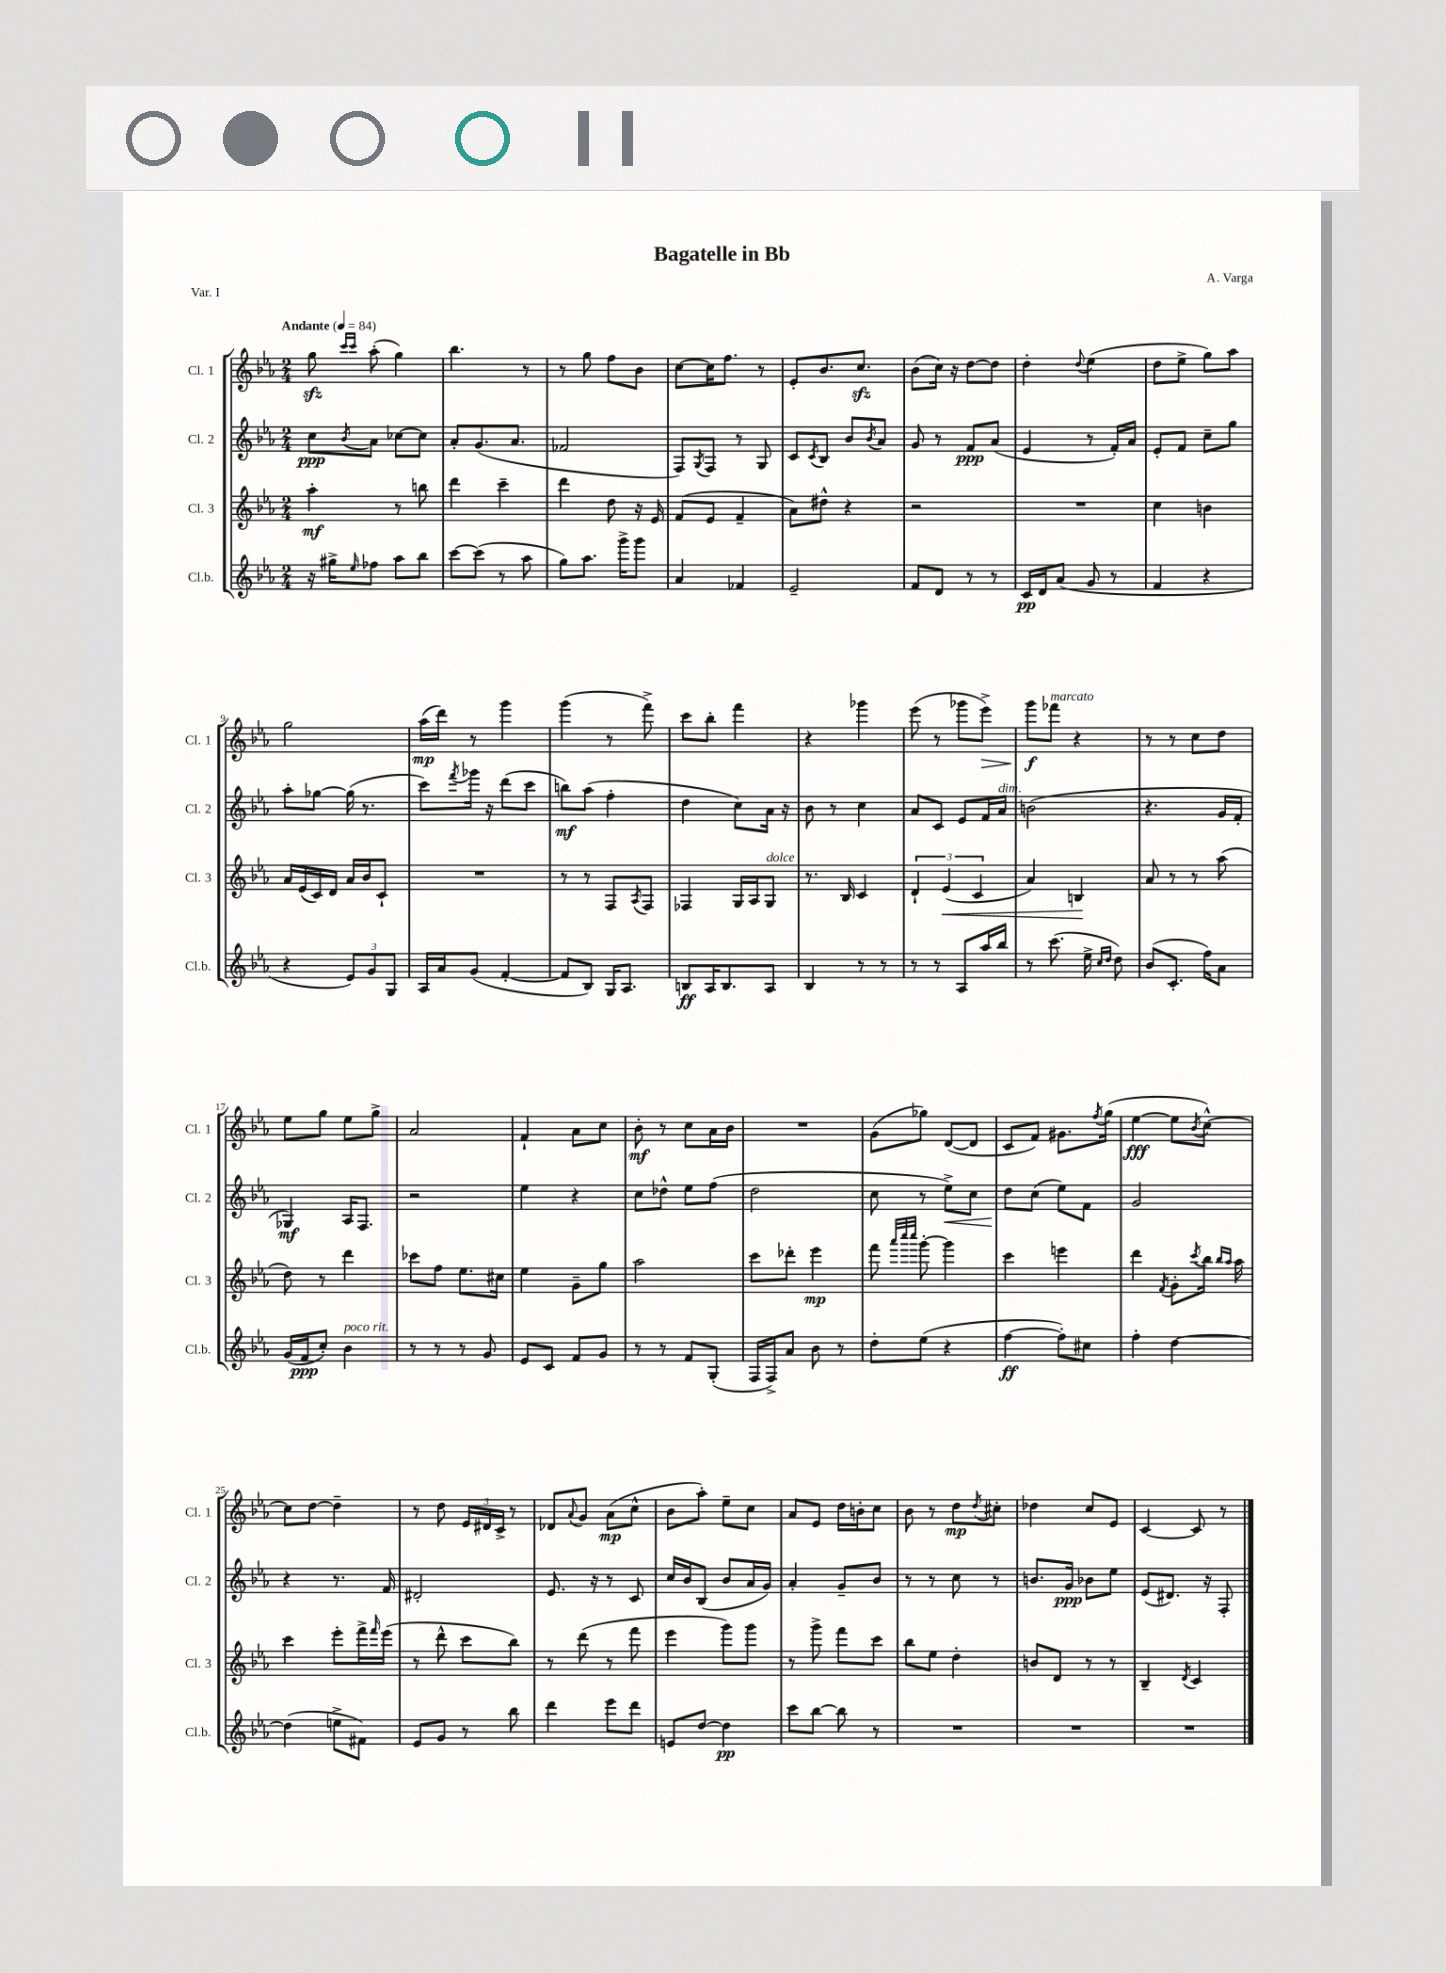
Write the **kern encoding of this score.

**kern	**kern	**kern	**kern
*staff4	*staff3	*staff2	*staff1
*clefG2	*clefG2	*clefG2	*clefG2
*k[b-e-a-]	*k[b-e-a-]	*k[b-e-a-]	*k[b-e-a-]
*M2/4	*M2/4	*M2/4	*M2/4
*MM84	*MM84	*MM84	*MM84
16r	4aa-'	8cc	8gg
16gg#^	.	.	.
.	.	.	16qqccc
16qqee-	.	8qb-	16qqccc
8ff-	.	8a-	(8aa-'
8aa-	8r	[8cc-	4gg)
8bb-	8bb	8cc-]	.
=	=	=	=
[8ccc	4ddd	8a-'	4.bb-
(8ccc]	.	(8.g	.
8r	4ccc~	.	.
.	.	8.a-	.
8aa-	.	.	8r
=	=	=	=
8gg)	4ddd	2f-	8r
8.aa-	.	.	8gg
.	8dd	.	8ff
16ggg^	.	.	.
8ggg	16r	.	8b-
.	16e-	.	.
=	=	=	=
4a-	(8f	8F)	[8cc
.	.	8qG	.
.	8e-	8F	16cc]
.	.	.	8.ff
4f-	4f~	8r	.
.	.	8G	8r
=	=	=	=
2e-~	8a-)	8c	8e-'
.	.	8qc	.
.	8dd#^^	8B-	8.b-
.	4r	8b-	.
.	.	.	8.cc
.	.	8qb-	.
.	.	8a-	.
=	=	=	=
8f	2r	8g	(8b-
8d	.	8r	16cc)
.	.	.	16r
8r	.	8f	[8dd
8r	.	(8a-	8dd]
=	=	=	=
16c	2r	4e-	4dd'
16d	.	.	.
(8a-	.	.	.
.	.	.	8qqdd
8g	.	8r	(4ee-
8r	.	16f')	.
.	.	16a-	.
=	=	=	=
4f	4cc	8e-'	8dd
.	.	8f	8ee-^
4r	4b	8cc~	8gg)
.	.	8gg	8aa-
=	=	=	=
4r	16a-	8aa-'	2gg
.	(16e-	.	.
.	16c)	[8gg-	.
.	16d	.	.
12e-)	16a-	(16gg-]	.
.	16b-	8.r	.
12g	.	.	.
.	8c`	.	.
12G	.	.	.
=	=	=	=
16A-	2r	8ccc)	(16aa-
16a-	.	.	16ddd)
.	.	8qfff	.
(8g	.	16ggg-	8r
.	.	16r	.
[4f'	.	(8ddd	4ggg
.	.	8ccc	.
=	=	=	=
8f]	8r	8bb)	(4ggg
8B-)	8r	(8aa-	.
16G	8F	4ff'	8r
8.A-	.	.	.
.	8qA-	.	.
.	8F	.	8fff^)
=	=	=	=
8B	4F-	4dd	8ccc
16A-	.	.	8bb-'
8.B	.	.	.
.	16G	8cc)	4fff
.	16A-	.	.
8A-	8G	16a-	.
.	.	16r	.
=	=	=	=
4B-	8.r	8b-	4r
.	.	8r	.
.	16B-	.	.
8r	4c	4cc	4ggg-
8r	.	.	.
=	=	=	=
8r	6d`	8a-	(8eee-
8r	.	8c	8r
.	(6e-	.	.
8A-	.	8e-	8ggg-
.	6c	.	.
16aa-	.	16f	8eee-^)
16bb-	.	16a-	.
=	=	=	=
8r	4a-)	(2b	8ggg
(8.ccc	.	.	8fff-
.	4B	.	4r
16ee-^	.	.	.
16qqcc	.	.	.
16qqdd	.	.	.
8dd)	.	.	.
=	=	=	=
(8b-	8a-	4.r	8r
8.c'	8r	.	8r
.	8r	.	8cc
16ff)	.	.	.
8a-	(8aa-	16g	8dd
.	.	16f'	.
=	=	=	=
(16g	8dd)	4G-)	8ee-
16f	.	.	.
8cc')	8r	.	8gg
4b-	4ddd	16A-	8ee-
.	.	8.F	.
.	.	.	8gg^
=	=	=	=
8r	8ccc-	2r	2a-
8r	8ff	.	.
8r	8.ee-	.	.
8g	.	.	.
.	16cc#	.	.
=	=	=	=
8e-	4ee-	4ee-	4f`
8c	.	.	.
8f	8g~	4r	8a-
8g	8gg	.	8cc
=	=	=	=
8r	2aa-	8cc	8b-'
8r	.	8dd-^^	8r
8f	.	8ee-	8cc
(8G'	.	(8ff	16a-
.	.	.	16b-
=	=	=	=
16F	8ccc	2dd	2r
16F^)	.	.	.
8a-	8ddd-'	.	.
8b-	4eee-	.	.
8r	.	.	.
=	=	=	=
8dd'	8fff	8cc	(8g
.	32qqaaa-	.	.
.	32qqcccc	.	.
.	32qqcccc	.	.
(8ee-	[8ggg'	8r	8gg-)
4r	4ggg]	8ee-^)	([8d
.	.	8cc	8d]
=	=	=	=
[4ff	4ccc	8dd	8c
.	.	(8cc	8f)
8ff'])	4eee	8ee-)	8.g#
8cc#	.	8f	.
.	.	.	8qff
.	.	.	(16gg
=	=	=	=
4ff'	4ddd	2g	[4ee-
.	8qf	.	.
[4dd	8g'	.	8ee-]
.	8qccc	.	8qb-
.	16bb-	.	[8cc^^)
.	16qqbb-	.	.
.	16qqaa-	.	.
.	16aa-	.	.
=	=	=	=
(4dd]	4ccc	4r	8cc]
.	.	.	[8dd
8ee^	8eee-'	8.r	4dd~]
8f#)	16fff^	.	.
.	16qqfff	.	.
.	(16eee-	16f	.
=	=	=	=
8e-	8r	2d#'	8r
8g	8ddd^^	.	8dd
8r	8ccc	.	24e-
.	.	.	24d#
.	.	.	24c^
8bb-	8bb-)	.	8r
=	=	=	=
4ddd	8r	8.e-	8d-
.	.	.	8qqa-
.	(8ddd	.	8g
.	.	16r	.
8eee-	8r	8r	(8a-
8ddd	8fff	8c	8cc^^
=	=	=	=
8e	4eee-	16cc	8b-
.	.	16b-	.
[8dd	.	(8B-	8aa-')
4dd]	8ggg)	8b-	8ee-~
.	8ggg	16a-	8cc
.	.	16g)	.
=	=	=	=
8ccc	8r	4a-'	8a-
[8bb-	8ggg^	.	8e-
8bb-]	8fff	8g~	16dd
.	.	.	16b'
8r	8ccc	8b-	8cc
=	=	=	=
2r	8bb-	8r	8b-
.	8ee-	8r	8r
.	4dd'	8cc	8dd
.	.	.	8qdd
.	.	8r	8cc#'
=	=	=	=
2r	8b	8.b	4dd-
.	8d	.	.
.	.	16g	.
.	8r	8b-	8cc
.	8r	8ee-	8e-
=	=	=	=
2r	4B-~	(8e-	[4c
.	.	8.d#)	.
.	8qd	.	.
.	4c	.	8c]
.	.	16r	.
.	.	8F'	8r
==	==	==	==
*-	*-	*-	*-
